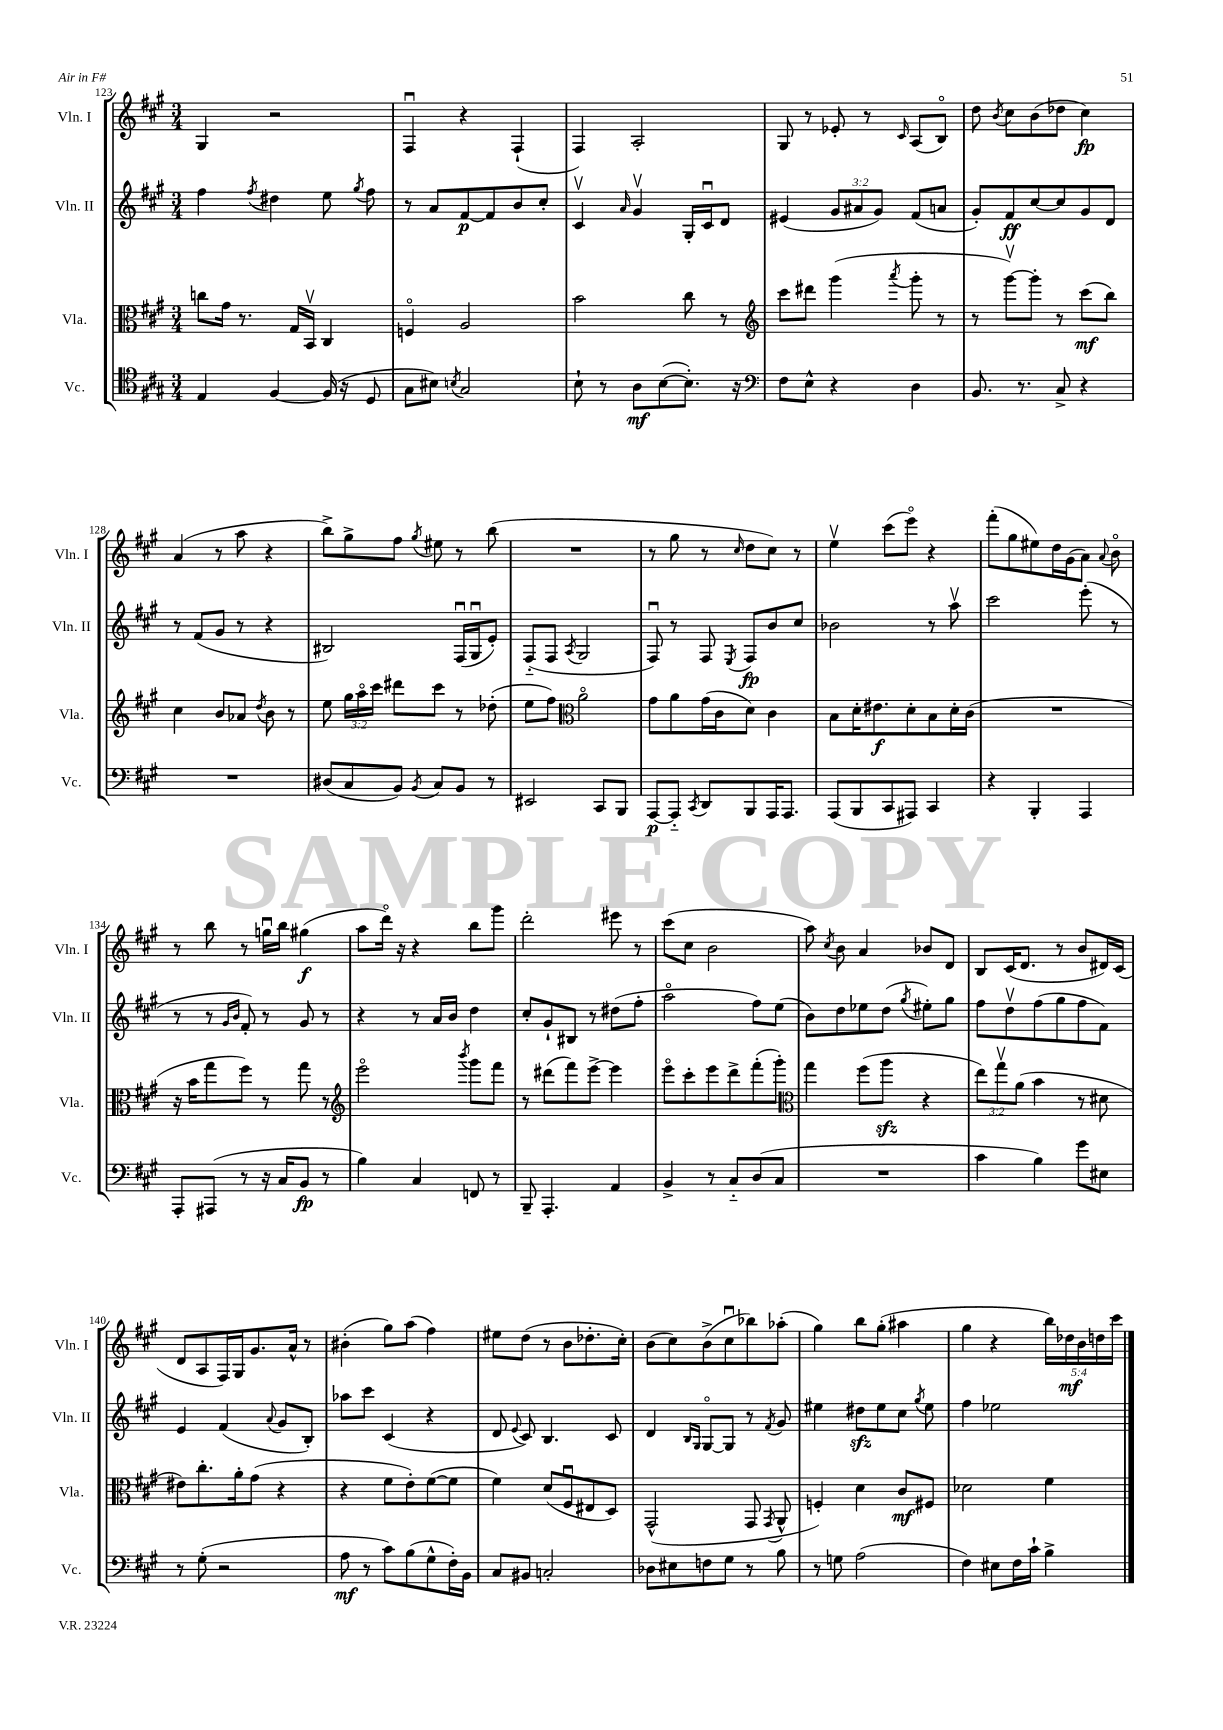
<<
\new StaffGroup <<
\new Staff = "s0" \with { instrumentName = "Vln. I" shortInstrumentName = "Vln. I" } {
    \clef treble \key a \major \numericTimeSignature \time 3/4 \override Staff.TupletNumber.text = #tuplet-number::calc-fraction-text
    \autoBeamOff gis4 r2 |
    fis4\downbow r4 fis4-!( |
    fis4) a2-. |
    gis8 r8 ees'8-. r8 \grace { cis'16 } a8[( b8]\flageolet) |
    d''8 \acciaccatura { b'8 } cis''8[ b'8( des''8] cis''4\fp) |
    a'4( r8 a''8 r4 |
    b''8[->) gis''8-> fis''8] \acciaccatura { gis''8 } eis''8 r8 b''8( |
    R2. |
    r8 gis''8 r8 \grace { cis''16 } d''8[ cis''8]) r8 |
    e''4\upbow cis'''8[( e'''8]\flageolet) r4 |
    fis'''8[-.( gis''8 eis''8) d''16 gis'16( a'8]) \appoggiatura { a'8 } b'8\flageolet |
    r8 b''8 r8 g''16[\downbow b''16] gis''4\f( |
    a''8[ d'''16]\flageolet) r16 r4 b''8[ gis'''8] |
    d'''2-. eis'''8 r8 |
    cis'''8[( cis''8] b'2 |
    a''8) \acciaccatura { cis''8 } b'8 a'4 bes'8[ d'8] |
    b8[ cis'16( d'8.] r8 b'8[ dis'16) cis'16]( |
    d'8[ a8 fis16) gis16 gis'8. a'16]-^ r8 |
    bis'4-.( gis''8[) a''8]( fis''4) |
    eis''8[ d''8]( r8 b'8[ des''8.-. cis''16]-.) |
    b'8[( cis''8) b'8->( cis''8\downbow bes''8) aes''8]-.( |
    gis''4) b''8[ gis''8]-.( ais''4 |
    gis''4 r4 \tuplet 5/4 { b''16[) des''16\mf b'16 d''16 cis'''16] } \bar "|." |
}
\new Staff = "s1" \with { instrumentName = "Vln. II" shortInstrumentName = "Vln. II" } {
    \clef treble \key a \major \numericTimeSignature \time 3/4 \override Staff.TupletNumber.text = #tuplet-number::calc-fraction-text
    \autoBeamOff fis''4 \acciaccatura { fis''8 } dis''4 e''8 \acciaccatura { gis''8 } fis''8 |
    r8 a'8[ fis'8~\p fis'8 b'8 cis''8]-. |
    cis'4\upbow \grace { a'16 } gis'4\upbow gis16[-. cis'16\downbow d'8] |
    eis'4( \tuplet 3/2 { gis'8[ ais'8 gis'8]) } fis'8[( a'8] |
    gis'8[-.) fis'8\ff cis''8~ cis''8 gis'8 d'8] |
    r8 fis'8[( gis'8] r8 r4 |
    bis2) fis16[\downbow( gis16\downbow e'8]-.) |
    fis8[-_( fis8] \acciaccatura { a8 } gis2 |
    fis8\downbow) r8 fis8 \acciaccatura { e8 } fis8[\fp b'8 cis''8] |
    bes'2 r8 a''8\upbow |
    cis'''2 e'''8-.( r8 |
    r8 r8 \grace { gis'16[ b'16] } fis'8-.) r8 gis'8 r8 |
    r4 r8 a'16[ b'16] d''4 |
    cis''8[-. gis'8-! bis8] r8 dis''8[( fis''8]-. |
    a''2\flageolet fis''8[) e''8]( |
    b'8[) d''8 ees''8 d''8]( \acciaccatura { gis''8 } eis''8[-.) gis''8] |
    fis''8[ d''8\upbow fis''8( gis''8 fis''8 fis'8]) |
    e'4 fis'4( \appoggiatura { a'8 } gis'8[ b8]-.) |
    aes''8[ cis'''8] cis'4( r4 |
    d'8 \appoggiatura { e'8 } cis'8) b4. cis'8 |
    d'4 \grace { b16[ gis16] } gis8[~\flageolet gis8] r8 \acciaccatura { fis'8 } gis'8 |
    eis''4 dis''8[\sfz eis''8 cis''8] \acciaccatura { gis''8 } eis''8 |
    fis''4 ees''2 \bar "|." |
}
\new Staff = "s2" \with { instrumentName = "Vla." shortInstrumentName = "Vla." } {
    \clef alto \key a \major \numericTimeSignature \time 3/4 \override Staff.TupletNumber.text = #tuplet-number::calc-fraction-text
    \autoBeamOff c''8[ gis'16] r8. gis16[ b,16]\upbow cis4 |
    f4\flageolet a2 |
    b'2 cis''8 r8 |
    \clef treble cis'''8[ dis'''8] gis'''4( \acciaccatura { a'''8 } gis'''8-. r8 |
    r8 gis'''8[~\upbow) gis'''8]-. r8 cis'''8[\mf( b''8]) |
    cis''4 b'8[ aes'8] \acciaccatura { d''8 } b'8 r8 |
    e''8 \tuplet 3/2 { gis''16[ a''16\flageolet cis'''16] } dis'''8[ cis'''8] r8 des''8-.( |
    e''8[ fis''8]) \clef alto a'2\flageolet |
    gis'8[ a'8 gis'16( cis'16 d'8]) cis'4 |
    b8[ d'16-. eis'8.\f d'8-. b8 d'16-. cis'16]( |
    R2. |
    r16 b'16[ gis''8 fis''8]) r8 gis''8 r8 |
    \clef treble e'''2\flageolet \acciaccatura { b'''8 } gis'''8[ fis'''8] |
    r8 dis'''8[( fis'''8) e'''8]~-> e'''4 |
    e'''8[\flageolet cis'''8-. e'''8 d'''8-> fis'''8-.( gis'''8]-.) |
    \clef alto gis''4 fis''8[( a''8]\sfz r4 |
    \tuplet 3/2 { e''8[) gis''8\upbow a'8]( } b'4 r8 dis'8 |
    eis'8[) cis''8.-. a'16-. gis'8]( r4 |
    r4 fis'8[ e'8-.) fis'8~( fis'8] |
    fis'4) d'8[( fis8\downbow eis8 d8]) |
    gis,2-^( gis,8 \acciaccatura { gis,8 } a,8-^ |
    f4-.) d'4 cis'8[\mf fis8] |
    des'2 fis'4 \bar "|." |
}
\new Staff = "s3" \with { instrumentName = "Vc." shortInstrumentName = "Vc." } {
    \clef tenor \key a \major \numericTimeSignature \time 3/4
    \autoBeamOff e4 fis4~ fis16( r16 d8 |
    gis8[ bis8]) \acciaccatura { b8 } gis2 |
    b8-! r8 a8[\mf b8~( b8.]-.) r16 |
    \clef bass fis8[ e8]-^ r4 d4 |
    b,8. r8. cis8-> r4 |
    R2. |
    dis8[( cis8 b,8]) \acciaccatura { b,8 } cis8[ b,8] r8 |
    eis,2 cis,8[ b,,8] |
    a,,8[~\p a,,8]-_ \acciaccatura { cis,8 } d,8[ b,,8 a,,16 a,,8.] |
    a,,8[( b,,8 cis,8 ais,,8]) cis,4 |
    r4 b,,4-. a,,4 |
    a,,8[-. ais,,8]( r8 r16 cis16[ b,8]\fp r8 |
    b4) cis4 f,8 r8 |
    b,,8-- a,,4.-. a,4 |
    b,4-> r8 cis8[-_ d8( cis8] |
    R2. |
    cis'4 b4) gis'8[ eis8] |
    r8 gis8-.( r2 |
    a8\mf r8 cis'8[) b8( gis8-^ fis16-.) b,16] |
    cis8[ bis,8] c2-. |
    des8[ eis8 f8 gis8] r8 b8 |
    r8 g8 a2( |
    fis4) eis8[ fis16 cis'16]-! b4-> \bar "|." |
}
>>
>>
\layout { \context { \Score currentBarNumber = #123 } }
